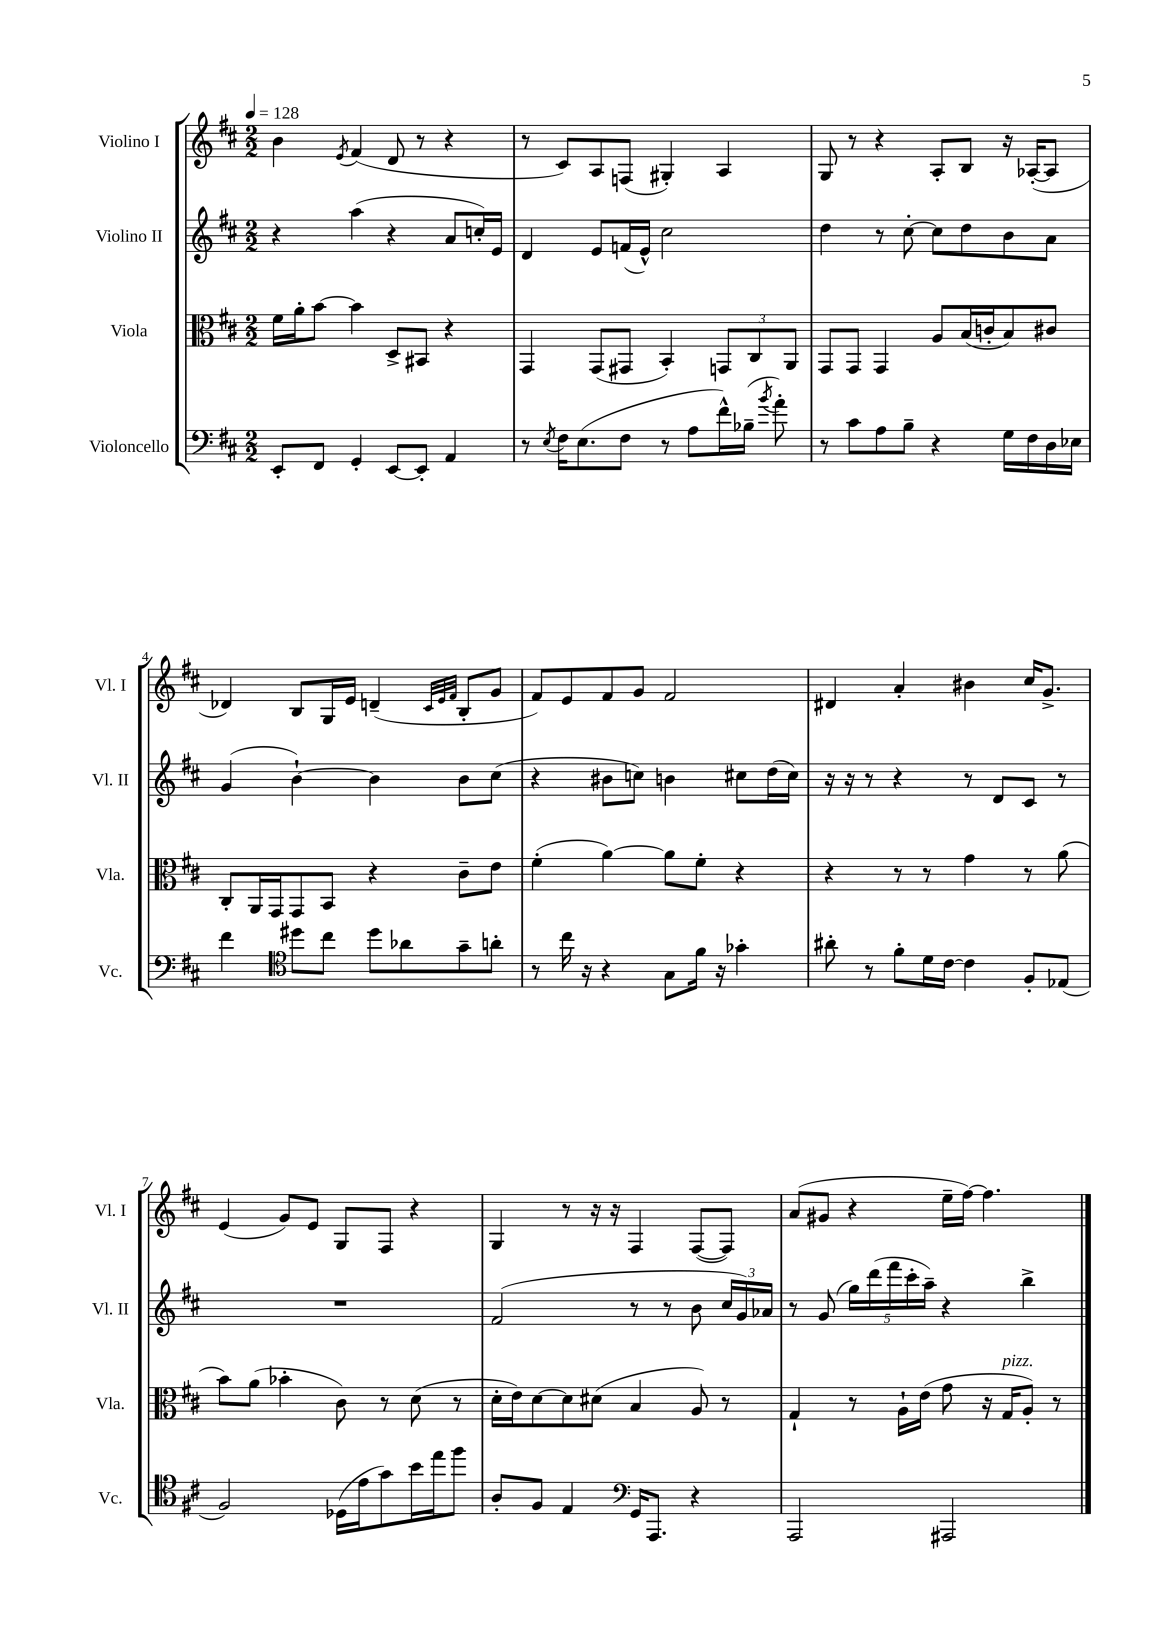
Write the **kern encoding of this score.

**kern	**kern	**kern	**kern
*part4	*part3	*part2	*part1
*staff4	*staff3	*staff2	*staff1
*I"Violoncello	*I"Viola	*I"Violino II	*I"Violino I
*I'Vc.	*I'Vla.	*I'Vl. II	*I'Vl. I
*clefF4	*clefC3	*clefG2	*clefG2
*k[f#c#]	*k[f#c#]	*k[f#c#]	*k[f#c#]
*M2/2	*M2/2	*M2/2	*M2/2
*MM128	*MM128	*MM128	*MM128
=1	=1	=1	=1
8EE'/L	16f#\LL	4r	4b\
.	16a'\J	.	.
8FF#/J	[8b\J	.	.
.	.	.	8qe/
4GG'/	4b\]	(4aa\	(4f#/
[8EE/L	8D^/L	4r	8d/
8EE'/J]	8BB#X/J	.	8r
4AA/	4r	8a/L	4r
.	.	16ccn'/L)	.
.	.	16e/JJ	.
=2	=2	=2	=2
8r	4GG/	4d/	8r
8qE/	.	.	.
16F#\KL	.	.	8c#/L)
(8.E\	.	.	.
.	(8GG/L	8e/L	8A/
8F#\J	8GG#X/J	(16fn/L	(8Fn/J
.	.	16e^^/JJ)	.
8r	4BB'/)	2cc#\	4G#X'/)
8A\L	.	.	.
16f#^^\L)	12GGn/L	.	4A/
(16B-X~\JJ	.	.	.
.	12C#/	.	.
8qb/	.	.	.
8a'\)	.	.	.
.	12AA/J	.	.
=3	=3	=3	=3
8r	8GG/L	4dd\	8G/
8c#\L	8GG/J	.	8r
8A\	4GG/	8r	4r
8B~\J	.	[8cc#'\	.
4r	8A/L	8cc#\L]	8A'/L
.	(16B/L	8dd\	8B/J
.	16cn'/J	.	.
16G\LL	8B/)	8b\	16r
16F#\	.	.	([16A-X'/KL
16D\	8c#X/J	8a\J	8A-/J]
16E-X\JJ	.	.	.
!!LO:LB:g=z
=4	=4	=4	=4
4f#\	8C#'/L	(4g/	4d-X/)
.	16AA/L	.	.
.	16GG/J	.	.
*clefC4	*	*	*
8dd#X\L	8GG/	[4b`\)	8B/L
8cc#\J	8BB/J	.	16G/L
.	.	.	16e/JJ
8dd#\L	4r	4b\]	(4dn~/
8a-X\	.	.	.
.	.	.	32qqc#/LLL
.	.	.	32qqe/
.	.	.	32qqf#/JJJ
8g~\	8c#~\L	8b\L	8B'/L
8an'\J	8e\J	(8cc#\J	8g/J
=5	=5	=5	=5
8r	(4f#'\	4r	8f#/L)
16cc#\	.	.	8e/
16r	.	.	.
4r	[4a\)	8b#X\L	8f#/
.	.	8ccn\J)	8g/J
8G\L	8a\L]	4bn\	2f#/
16f#\Jk	8f#'\J	.	.
16r	.	.	.
4g-X'\	4r	8cc#X\L	.
.	.	(16dd\L	.
.	.	16cc#\JJ)	.
=6	=6	=6	=6
8a#X'\	4r	16r	4d#X/
.	.	16r	.
8r	.	8r	.
8f#'\L	8r	4r	4a'/
16d\L	8r	.	.
[16c#\JJ	.	.	.
4c#\]	4g\	8r	4b#X\
.	.	8d/L	.
8F#'/L	8r	8c#/J	16cc#/KL
.	.	.	8.g^/J
(8E-X/J	(8a\	8r	.
!!LO:LB:g=z
=7	=7	=7	=7
2F#/)	8b\L)	1r	(4e/
.	(8a\J	.	.
.	4b-X'\	.	8g/L)
.	.	.	8e/J
(16D-X\LL	8c#\)	.	8G/L
16e\J	.	.	.
8g\)	8r	.	8F#/J
16b\L	(8d\	.	4r
16ee\J	.	.	.
8ff#\J	8r	.	.
=8	=8	=8	=8
8A'/L	16d'\LL	(2f#/	4G/
.	16e\J)	.	.
8F#/J	[8d\	.	.
4E/	8d\]	.	8r
.	(8d#X\J	.	16r
.	.	.	16r
*clefF4	*	*	*
16GG/KL	4B/	8r	4F#/
8.AAA/J	.	.	.
.	.	8r	.
4r	8A/)	8b\	([8F#/L
.	8r	24cc#/LL	8F#/J])
.	.	24g/)	.
.	.	24a-X/JJ	.
=9	=9	=9	=9
2AAA/	4G`/	8r	(8a/L
.	.	(8g/	8g#X/J
.	8r	20gg\LL)	4r
.	.	(20ddd\	.
.	.	20fff#\	.
.	16A`\LL	.	.
.	.	20ccc#'\	.
.	(16e\JJ	.	.
.	.	20aa~\JJ)	.
2AAA#X/	8g\	4r	16ee~\LL
.	.	.	[16ff#\JJ)
.	16r	.	4.ff#\]
!	!LO:TX:a:i:t=pizz.	!	!
.	16G/KL	.	.
.	8A'/J)	4bb^\	.
.	8r	.	.
==	==	==	==
*-	*-	*-	*-
